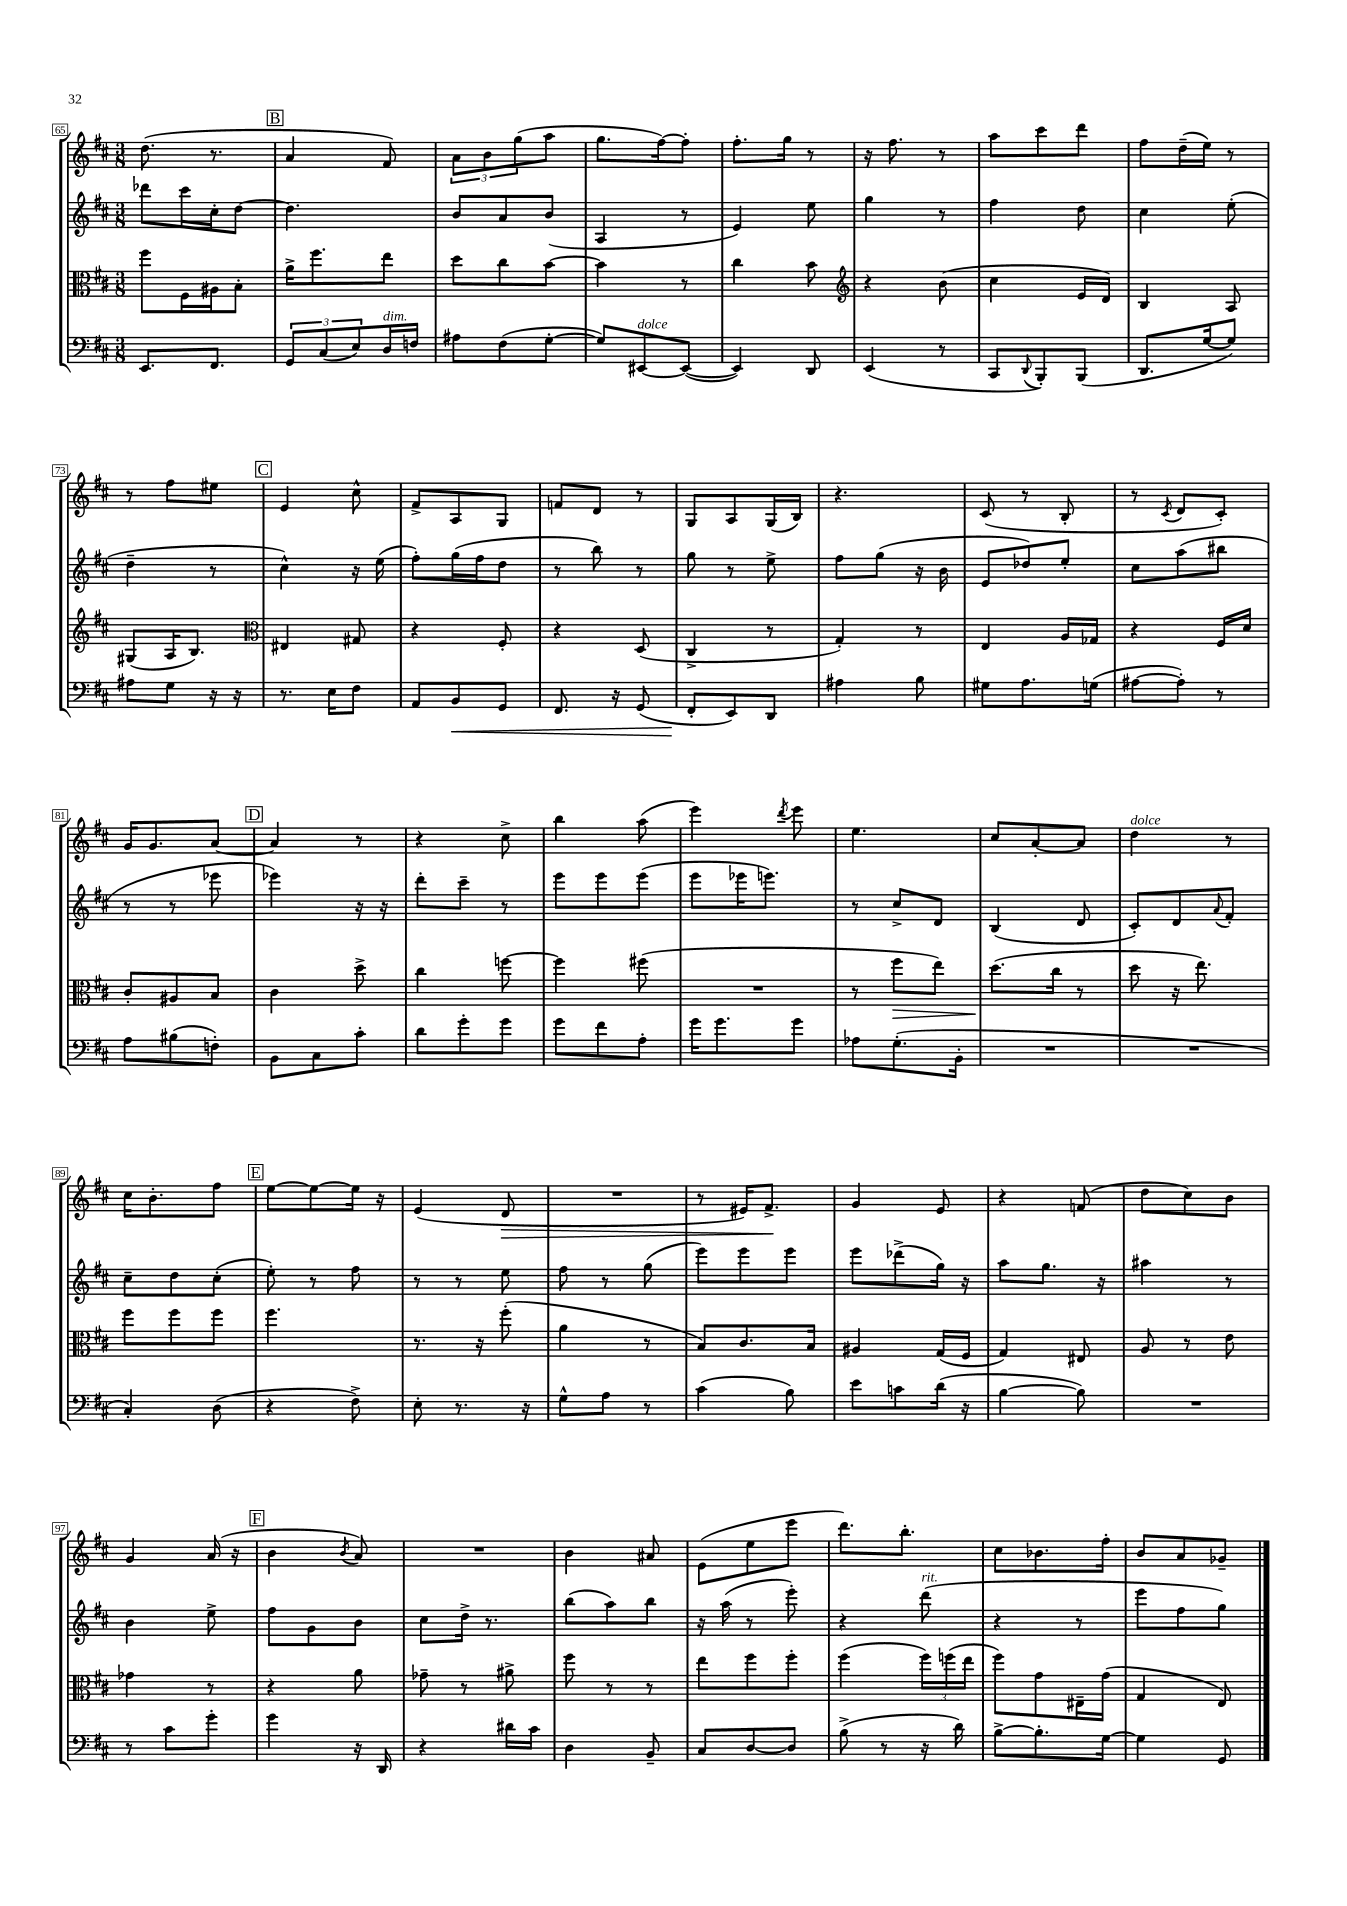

**kern	**dynam	**kern	**dynam	**kern	**kern	**dynam
*part4	*part4	*part3	*part3	*part2	*part1	*part1
*staff4	*staff4	*staff3	*staff3	*staff2	*staff1	*staff1
*clefF4	*	*clefC3	*	*clefG2	*clefG2	*
*k[f#c#]	*	*k[f#c#]	*	*k[f#c#]	*k[f#c#]	*
*M3/8	*	*M3/8	*	*M3/8	*M3/8	*
=65	=65	=65	=65	=65	=65	=65
8.EE/L	.	8ff#\L	.	8ddd-X\L	(8.dd\	.
.	.	16F#\L	.	16ccc#\L	.	.
8.FF#/J	.	16A#X\J	.	16cc#'\J	8.r	.
.	.	8B'\J	.	[8dd\J	.	.
!!LO:REH:place=s1:t=B
=66	=66	=66	=66	=66	=66	=66
12GG/L	.	16a^\KL	.	4.dd\]	4a/	.
.	.	8.ff#\	.	.	.	.
(12C#/	.	.	.	.	.	.
12E/)	.	.	.	.	.	.
!LO:TX:a:i:t=dim.	!	!	!	!	!	!
16D/L	.	8ee\J	.	.	8f#/)	.
16Fn/JJ	.	.	.	.	.	.
=67	=67	=67	=67	=67	=67	=67
8A#X\L	.	8dd\L	.	8b/L	12a\L	.
.	.	.	.	.	12b\	.
(8F#\	.	8cc#\	.	8a/	.	.
.	.	.	.	.	(12gg\	.
[8G'\J	.	[8b\J	.	(8b/J	8aa\J	.
=68	=68	=68	=68	=68	=68	=68
8G/L])	.	4b\]	.	4A/	8.gg\L	.
!LO:TX:a:i:t=dolce	!	!	!	!	!	!
[8EE#X/	.	.	.	.	.	.
.	.	.	.	.	[16ff#\k)	.
(8EE#/J_	.	8r	.	8r	8ff#'\J]	.
=69	=69	=69	=69	=69	=69	=69
4EE#/])	.	4cc#\	.	4e/)	8.ff#'\L	.
.	.	.	.	.	16gg\Jk	.
8DD/	.	8b\	.	8ee\	8r	.
=70	=70	=70	=70	=70	=70	=70
*	*	*clefG2	*	*	*	*
(4EE/	.	4r	.	4gg\	16r	.
.	.	.	.	.	8.ff#\	.
8r	.	(8b\	.	8r	8r	.
=71	=71	=71	=71	=71	=71	=71
8CC#/L	.	4cc#\	.	4ff#\	8aa\L	.
8qqDD/	.	.	.	.	.	.
8BBB'/)	.	.	.	.	8ccc#\	.
(8BBB/J	.	16e/LL	.	8dd\	8ddd\J	.
.	.	16d/JJ)	.	.	.	.
=72	=72	=72	=72	=72	=72	=72
8.DD/L	.	4B/	.	4cc#\	8ff#\L	.
.	.	.	.	.	(16dd~\L	.
[16G/k	.	.	.	.	16ee\JJ)	.
8G/J])	.	8A/	.	(8ee'\	8r	.
!!LO:LB:g=z
=73	=73	=73	=73	=73	=73	=73
8A#X\L	.	(8G#X/L	.	4dd~\	8r	.
8G\J	.	16A/K	.	.	8ff#\L	.
.	.	8.B/J)	.	.	.	.
16r	.	.	.	8r	8ee#X\J	.
16r	.	.	.	.	.	.
!!LO:REH:place=s1:t=C
=74	=74	=74	=74	=74	=74	=74
*	*	*clefC3	*	*	*	*
8.r	.	4E#X/	.	4cc#^^\)	4e/	.
16E\KL	.	.	.	.	.	.
8F#\J	.	8G#X/	.	16r	8cc#^^\	.
.	.	.	.	(16ee\	.	.
=75	=75	=75	=75	=75	=75	=75
8AA/L	.	4r	.	8ff#'\L)	8f#^/L	.
!	!LO:HP:b	!	!	!	!	!
8BB/	<	.	.	(16gg\L	8A/	.
.	.	.	.	16ff#\J	.	.
8GG/J	.	8F#'/	.	8dd\J	8G/J	.
=76	=76	=76	=76	=76	=76	=76
8.FF#/	.	4r	.	8r	8fn/L	.
.	.	.	.	8bb\)	8d/J	.
16r	.	.	.	.	.	.
(8GG/	.	(8D/	.	8r	8r	.
=77	=77	=77	=77	=77	=77	=77
8FF#'/L	.	4C#^/	.	8gg\	8G/L	.
8EE/)	[	.	.	8r	8A/	.
8DD/J	.	8r	.	8ee^\	(16G/L	.
.	.	.	.	.	16B/JJ)	.
=78	=78	=78	=78	=78	=78	=78
4A#X\	.	4G'/)	.	8ff#\L	4.r	.
.	.	.	.	(8gg\J	.	.
8B\	.	8r	.	16r	.	.
.	.	.	.	16b\	.	.
=79	=79	=79	=79	=79	=79	=79
8G#X\L	.	4E/	.	8e/L	(8c#/	.
8.A\	.	.	.	8dd-X/)	8r	.
.	.	16A/LL	.	8ee'/J	8B'/	.
(16Gn\Jk	.	16G-X/JJ	.	.	.	.
=80	=80	=80	=80	=80	=80	=80
[8A#X\L	.	4r	.	8cc#\L	8r	.
.	.	.	.	.	8qc#/	.
8A#'\J])	.	.	.	(8aa\	8d/L	.
8r	.	16F#/LL	.	8bb#X\J	8c#'/J)	.
.	.	16d/JJ	.	.	.	.
!!LO:LB:g=z
=81	=81	=81	=81	=81	=81	=81
8A\L	.	8c#'/L	.	8r	16g/KL	.
.	.	.	.	.	8.g/	.
(8B#X\	.	8A#X/	.	8r	.	.
8Fn'\J)	.	8B/J	.	8eee-X\	[8a/J	.
!!LO:REH:place=s1:t=D
=82	=82	=82	=82	=82	=82	=82
8BB\L	.	4c#\	.	4eee-X\)	4a/]	.
8C#\	.	.	.	.	.	.
8c#'\J	.	8dd^\	.	16r	8r	.
.	.	.	.	16r	.	.
=83	=83	=83	=83	=83	=83	=83
8d\L	.	4cc#\	.	8ddd'\L	4r	.
8g'\	.	.	.	8ccc#~\J	.	.
8g\J	.	[8ffn\	.	8r	8cc#^\	.
=84	=84	=84	=84	=84	=84	=84
8g\L	.	4ff\]	.	8eee\L	4bb\	.
8f#\	.	.	.	8eee\	.	.
8A'\J	.	(8ff#X\	.	(8eee\J	(8aa\	.
=85	=85	=85	=85	=85	=85	=85
16g\KL	.	4.r	.	8eee\L	4eee\)	.
8.g\	.	.	.	.	.	.
.	.	.	.	16eee-X\K	.	.
.	.	.	.	8.eeen\J)	.	.
.	.	.	.	.	8qddd/	.
8g\J	.	.	.	.	8eee\	.
=86	=86	=86	=86	=86	=86	=86
8A-X\L	.	8r	.	8r	4.ee\	.
!	!	!	!LO:HP:b	!	!	!
(8.G'\	.	8ff#\L	>	8cc#^/L	.	.
.	.	8ee\J)	.	8d/J	.	.
16BB'\Jk	.	.	.	.	.	.
=87	=87	=87	=87	=87	=87	=87
4.r	.	(8.dd\L	.	(4B/	8cc#/L	.
.	.	.	.	.	[8a'/	.
.	.	16cc#\Jk	]	.	.	.
.	.	8r	.	8d/	8a/J]	.
=88	=88	=88	=88	=88	=88	=88
!	!	!	!	!	!LO:TX:a:i:t=dolce	!
4.r	.	8dd\	.	8c#'/L)	4dd\	.
.	.	16r	.	8d/	.	.
.	.	8.ee\)	.	.	.	.
.	.	.	.	8qqa/	.	.
.	.	.	.	8f#'/J	8r	.
!!LO:LB:g=z
=89	=89	=89	=89	=89	=89	=89
4C#'/)	.	8ff#\L	.	8cc#~\L	16cc#\KL	.
.	.	.	.	.	8.b'\	.
.	.	8ff#\	.	8dd\	.	.
(8D\	.	8ff#\J	.	(8cc#'\J	8ff#\J	.
!!LO:REH:place=s1:t=E
=90	=90	=90	=90	=90	=90	=90
4r	.	4.ff#\	.	8ee'\)	[8ee\L	.
.	.	.	.	8r	8ee\_	.
8F#^\)	.	.	.	8ff#\	16ee\Jk]	.
.	.	.	.	.	16r	.
=91	=91	=91	=91	=91	=91	=91
8E'\	.	8.r	.	8r	(4e/	.
8.r	.	.	.	8r	.	.
.	.	16r	.	.	.	.
!	!	!	!	!	!	!LO:HP:b
.	.	(8ff#'\	.	8ee\	8d/	>
16r	.	.	.	.	.	.
=92	=92	=92	=92	=92	=92	=92
8G^^\L	.	4a\	.	8ff#\	4.r	.
8A\J	.	.	.	8r	.	.
8r	.	8r	.	(8gg\	.	.
=93	=93	=93	=93	=93	=93	=93
(4c#\	.	8B/L)	.	8eee\L)	8r	.
.	.	8.c#/	.	8eee\	16e#X/KL)	.
.	.	.	.	.	8.f#^/J	.
8B\)	.	.	.	8eee\J	.	.
.	.	16B/Jk	.	.	.	.
.	.	.	.	.	.	]
=94	=94	=94	=94	=94	=94	=94
8e\L	.	4A#X/	.	8eee\L	4g/	.
8cn\	.	.	.	(8ddd-X^\	.	.
(16d\Jk	.	(16G/LL	.	16gg\Jk)	8e/	.
16r	.	16F#/JJ	.	16r	.	.
=95	=95	=95	=95	=95	=95	=95
[4B\	.	4G/)	.	8aa\L	4r	.
.	.	.	.	8.gg\J	.	.
8B\])	.	8E#X/	.	.	(8fn/	.
.	.	.	.	16r	.	.
=96	=96	=96	=96	=96	=96	=96
4.r	.	8A/	.	4aa#X\	8dd\L	.
.	.	8r	.	.	8cc#\)	.
.	.	8e\	.	8r	8b\J	.
!!LO:LB:g=z
=97	=97	=97	=97	=97	=97	=97
8r	.	4g-X\	.	4b\	4g/	.
8c#\L	.	.	.	.	.	.
8g'\J	.	8r	.	8ee^\	(16a/	.
.	.	.	.	.	16r	.
!!LO:REH:place=s1:t=F
=98	=98	=98	=98	=98	=98	=98
4g\	.	4r	.	8ff#\L	4b\	.
.	.	.	.	8g\	.	.
.	.	.	.	.	8qb/	.
16r	.	8a\	.	8b\J	8a/)	.
16DD/	.	.	.	.	.	.
=99	=99	=99	=99	=99	=99	=99
4r	.	8g-X~\	.	8cc#\L	4.r	.
.	.	8r	.	16dd^\Jk	.	.
.	.	.	.	8.r	.	.
16d#X\LL	.	8a#X^\	.	.	.	.
16c#\JJ	.	.	.	.	.	.
=100	=100	=100	=100	=100	=100	=100
4D\	.	8ff#\	.	(8bb\L	4b\	.
.	.	8r	.	8aa\)	.	.
8BB~/	.	8r	.	8bb\J	8a#X/	.
=101	=101	=101	=101	=101	=101	=101
8C#/L	.	8ee\L	.	16r	(8e\L	.
.	.	.	.	(16aa\	.	.
[8D/	.	8ff#\	.	8r	8ee\	.
8D/J]	.	8ff#'\J	.	8eee'\)	8eee\J	.
=102	=102	=102	=102	=102	=102	=102
(8B^\	.	(4ff#\	.	4r	8.ddd\L)	.
8r	.	.	.	.	.	.
.	.	.	.	.	8.bb'\J	.
!	!	!	!	!LO:TX:a:i:t=rit.	!	!
16r	.	24ff#\LL)	.	(8ddd\	.	.
.	.	(24ffn\	.	.	.	.
16d\)	.	.	.	.	.	.
.	.	24ee\JJ	.	.	.	.
=103	=103	=103	=103	=103	=103	=103
[8B^\L	.	8ff#\L)	.	4r	8cc#\L	.
8.B'\]	.	8g\	.	.	8.b-X\	.
.	.	16E#X~\L	.	8r	.	.
[16G\Jk	.	(16g\JJ	.	.	16ff#'\Jk	.
=104	=104	=104	=104	=104	=104	=104
4G\]	.	4G/	.	8eee\L	8b/L	.
.	.	.	.	8ff#\	8a/	.
8GG/	.	8E/)	.	8gg\J)	8g-X~/J	.
==	==	==	==	==	==	==
*-	*-	*-	*-	*-	*-	*-
